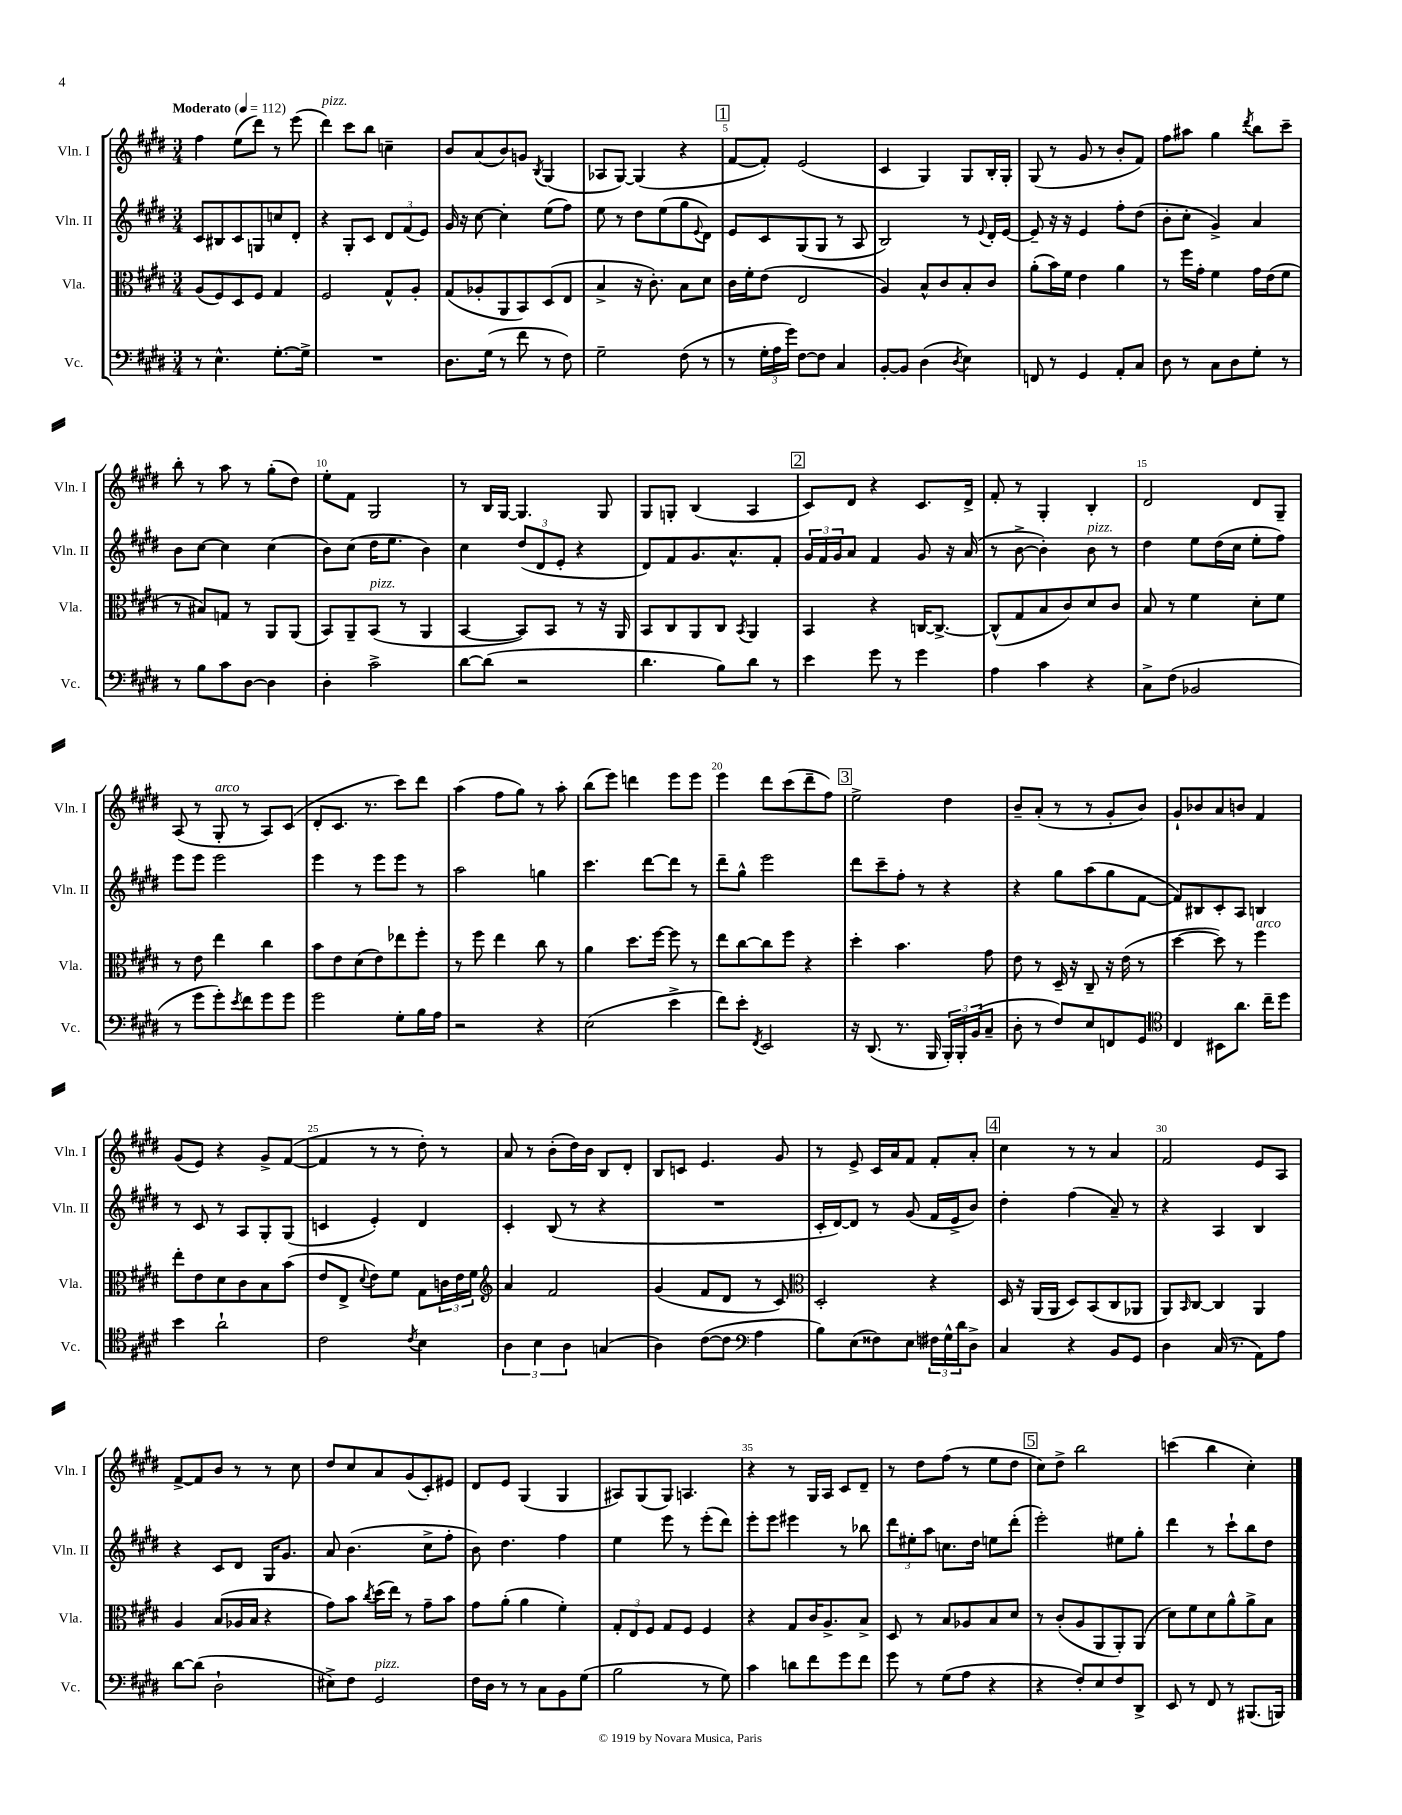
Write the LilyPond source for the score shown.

<<
\new StaffGroup <<
\new Staff = "s0" \with { instrumentName = "Vln. I" shortInstrumentName = "Vln. I" } {
    \clef treble \key e \major \numericTimeSignature \time 3/4 \tempo "Moderato" 4 = 112
    fis''4 e''8( dis'''8) r8 e'''8( |
    dis'''4^\markup { \italic "pizz." }) cis'''8 b''8 c''4-- |
    b'8 a'8( b'8) g'8 \acciaccatura { b8 } gis4( |
    aes8 gis8~) gis4( r4 |
    \mark \markup { \box "1" } fis'8~ fis'8-.) e'2( |
    cis'4 gis4) gis8 b16-. gis16-. |
    gis8( r8 gis'8 r8 b'8-. fis'8) |
    fis''8 ais''8 gis''4 \acciaccatura { dis'''8 } b''8 cis'''8-- |
    b''8-. r8 a''8 r8 gis''8-.( dis''8) |
    e''8-. fis'8 gis2 |
    r8 b16 gis16~ gis4. gis8 |
    gis8 g8-. b4( a4 |
    \mark \markup { \box "2" } cis'8) dis'8 r4 cis'8. dis'16-> |
    fis'8-. r8 gis4-. b4-. |
    dis'2 dis'8 gis8-- |
    a8( r8 gis8-.^\markup { \italic "arco" } r8 a8) cis'8( |
    dis'8-. cis'8. r8. cis'''8) dis'''8 |
    a''4( fis''8 gis''8) r8 a''8-. |
    b''8( e'''8) d'''4 e'''8 e'''8 |
    e'''4 dis'''8 cis'''8( dis'''8-- fis''8) |
    \mark \markup { \box "3" } e''2-> dis''4 |
    b'8-- a'8-.( r8 r8 gis'8-. b'8) |
    gis'8-! bes'8 a'8 b'8 fis'4 |
    gis'8( e'8) r4 gis'8-> fis'8~( |
    fis'4 r8 r8 dis''8-.) r8 |
    a'8 r8 b'8-.( dis''16) b'16 b8 dis'8-. |
    b8 c'8 e'4. gis'8 |
    r8 e'8-> cis'16 a'16 fis'8 fis'8-. a'8-. |
    \mark \markup { \box "4" } cis''4 r8 r8 a'4 |
    fis'2 e'8 a8 |
    fis'8~-> fis'8 b'8 r8 r8 cis''8 |
    dis''8 cis''8 a'8 gis'8( cis'8-.) eis'8 |
    dis'8 e'8 gis4( gis4 |
    ais8) gis8( gis8) a4. |
    r4 r8 gis16 a16 cis'8 dis'8-- |
    r8 dis''8 fis''8( r8 e''8 dis''8 |
    \mark \markup { \box "5" } cis''8) dis''8-> b''2 |
    c'''4( b''4 cis''4-.) \bar "|." |
}
\new Staff = "s1" \with { instrumentName = "Vln. II" shortInstrumentName = "Vln. II" } {
    \clef treble \key e \major \numericTimeSignature \time 3/4
    cis'8 bis8 cis'8 g8 c''8 dis'8-. |
    r4 gis8-. cis'8 \tuplet 3/2 { dis'8 fis'8( e'8) } |
    gis'16 r16 cis''8~ cis''4-. e''8( fis''8) |
    e''8 r8 dis''8 e''8( gis''8 \appoggiatura { e'8 } dis'8) |
    \mark \markup { \box "1" } e'8 cis'8 gis8( gis8 r8 a8 |
    b2) r8 \appoggiatura { e'8 } dis'16-. e'16~ |
    e'8-- r16 r16 e'4 fis''8-. dis''8( |
    b'8-. cis''8-. gis'4->) a'4 |
    b'8 cis''8~ cis''4 cis''4( |
    b'8) cis''8( dis''16 e''8. b'4) |
    cis''4 \tuplet 3/2 { dis''8( dis'8 e'8-. } r4 |
    dis'8) fis'8 gis'8. a'8.-^ fis'8-. |
    \mark \markup { \box "2" } \tuplet 3/2 { gis'16 fis'16 gis'16 } a'8 fis'4 gis'8 r16 a'16( |
    r8 b'8~-> b'4-.) b'8^\markup { \italic "pizz." } r8 |
    dis''4 e''8 dis''16( cis''16 e''8-. fis''8) |
    e'''8 e'''8 e'''2 |
    e'''4 r8 e'''8 e'''8 r8 |
    a''2 g''4 |
    cis'''4. dis'''8~ dis'''8 r8 |
    dis'''8-- gis''8-^ e'''2 |
    \mark \markup { \box "3" } dis'''8 cis'''8-- fis''8-. r8 r4 |
    r4 gis''8 a''8( gis''8 fis'8~ |
    fis'8) bis8 cis'8-. a8 b4 |
    r8 cis'8 r8 a8 gis8-. gis8( |
    c'4 e'4-.) dis'4 |
    cis'4-. b8( r8 r4 |
    R2. |
    cis'16-. dis'16~) dis'8 r8 gis'8( fis'16 e'16-> b'8) |
    \mark \markup { \box "4" } dis''4-. fis''4( a'8--) r8 |
    r4 a4 b4 |
    r4 cis'8 dis'8 gis16 gis'8. |
    a'8 b'4.( cis''8-> fis''8-. |
    b'8) dis''4. fis''4 |
    e''4 e'''8 r8 e'''8-.( dis'''8) |
    e'''8-. e'''8 eis'''4 r8 bes''8 |
    \tuplet 3/2 { dis'''8 eis''8-. a''8 } c''8. dis''16 e''8 dis'''8-.( |
    \mark \markup { \box "5" } e'''2-.) eis''8 gis''8-. |
    dis'''4 r8 cis'''8-! b''8 dis''8 \bar "|." |
}
\new Staff = "s2" \with { instrumentName = "Vla." shortInstrumentName = "Vla." } {
    \clef alto \key e \major \numericTimeSignature \time 3/4
    a8( fis8) dis8 fis8 gis4 |
    fis2 gis8-^ a8-. |
    gis8( aes8-. a,8 b,8) dis8( e8 |
    b4-> r16 cis'8.-.) b8 dis'8 |
    \mark \markup { \box "1" } cis'16 fis'16-. e'8( e2 |
    a4) b8-^ cis'8 b8-. cis'8 |
    a'8-.( b'16) fis'16 e'4 a'4 |
    r8 fis''16 gis'16-. fis'4 gis'16 e'16( fis'8 |
    r8 bis8) g8 r8 a,8 a,8( |
    b,8) a,8-- b,8^\markup { \italic "pizz." }( r8 a,4 |
    b,4~ b,8) b,8 r8 r16 a,16 |
    b,8 cis8 a,8 cis8 \acciaccatura { b,8 } a,4 |
    \mark \markup { \box "2" } b,4 r4 c16~ c8.~-> |
    c8-^( gis8 b8 cis'8) dis'8 cis'8 |
    b8 r8 fis'4 dis'8-. fis'8 |
    r8 e'8 e''4 cis''4 |
    b'8 e'8 dis'8( e'8) ees''8 fis''8-. |
    r8 fis''8 e''4 cis''8 r8 |
    a'4 dis''8. fis''16~ fis''8 r8 |
    e''8 cis''8~ cis''8 fis''8 r4 |
    \mark \markup { \box "3" } dis''4-. b'4. gis'8 |
    e'8 r8 dis16-- r16 cis8-- r16 e'16( r8 |
    dis''4~ dis''8) r8 fis''4^\markup { \italic "arco" } |
    e''8-. e'8 dis'8 cis'8 b8 b'8( |
    e'8 e8-> \appoggiatura { dis'8 } e'8) fis'8 gis8 \tuplet 3/2 { c'16 e'16 fis'16 } |
    \clef treble a'4 fis'2 |
    gis'4( fis'8 dis'8 r8 cis'8) |
    \clef alto dis2-. r4 |
    \mark \markup { \box "4" } dis16 r16 a,16( a,16 dis8) b,8( cis8 aes,8 |
    a,8) \grace { b,16 } cis8~ cis4 a,4 |
    a4 b8( aes16 b16 r4 |
    gis'8) b'8 \acciaccatura { cis''8 } dis''16( e''16) r8 gis'8-- b'8 |
    gis'8 a'8-.( a'4 fis'4-.) |
    \tuplet 3/2 { gis8-. e8 fis8 } gis8 fis8 fis4 |
    r4 gis8 cis'16 a8.-> b8-> |
    dis8 r8 b8 aes8 b8 dis'8 |
    \mark \markup { \box "5" } r8 cis'8-.( a8 a,8 a,8-.) a,8( |
    dis'8) fis'8 dis'8 a'8-^ a'8-> b8 \bar "|." |
}
\new Staff = "s3" \with { instrumentName = "Vc." shortInstrumentName = "Vc." } {
    \clef bass \key e \major \numericTimeSignature \time 3/4
    r8 e4.-^ gis8.~-. gis16-> |
    R2. |
    dis8. gis16( r8 fis'8 r8 fis8) |
    gis2-- fis8( r8 |
    \mark \markup { \box "1" } r8 \tuplet 3/2 { gis16-. a16 gis'16) } fis8~ fis8 cis4 |
    b,8~-. b,8 dis4( \acciaccatura { dis8 } e4) |
    f,8 r8 gis,4 a,8-. cis8 |
    dis8 r8 cis8 dis8 gis8-. r8 |
    r8 b8 cis'8 dis8~ dis4 |
    dis4-. cis'2-> |
    dis'8~ dis'8( r2 |
    dis'4. b8) dis'8 r8 |
    \mark \markup { \box "2" } e'4 gis'8 r8 gis'4 |
    a4 cis'4 r4 |
    cis8-> fis8( bes,2 |
    r8 gis'8 gis'8-.) \acciaccatura { e'8 } fis'8 gis'8 gis'8 |
    gis'2 gis8-. b16 a16 |
    r2 r4 |
    e2( e'4-> |
    fis'8) e'8-. \acciaccatura { fis,8 } e,2 |
    \mark \markup { \box "3" } r16 dis,8.( r8. b,,16 \tuplet 3/2 { b,,16-.) b,,16-. b,16( } cis8-- |
    dis8-. r8 fis8) e8 f,8 gis,8 |
    \clef tenor cis4 bis,8 a'8. cis''16-- dis''8 |
    b'4 a'2-! |
    cis'2 \acciaccatura { cis'8 } b4 |
    \tuplet 3/2 { a4 b4 a4 } g4( |
    a4) cis'8~( cis'8 \clef bass a4 |
    b8) e8( fisis8) e8 \tuplet 3/2 { fis16 gis16-^ dis'16 } dis8-> |
    \mark \markup { \box "4" } cis4 r4 b,8 gis,8 |
    dis4 cis16( r8. a,8) a8 |
    dis'8~ dis'8( dis2-! |
    eis8->) fis8 gis,2^\markup { \italic "pizz." } |
    fis16 dis16 r8 r8 cis8 b,8 gis8( |
    b2 r8 gis8) |
    cis'4 d'8 fis'8 gis'8 fis'8 |
    gis'8 r8 gis8( a8 r4 |
    \mark \markup { \box "5" } r4 fis8-.) e8 fis8 dis,8-> |
    e,8 r8 fis,8 r8 bis,,8.( b,,16) \bar "|." |
}
>>
>>
\layout { \context { \Score \override BarNumber.break-visibility = ##(#f #t #t) barNumberVisibility = #(every-nth-bar-number-visible 5) } }
